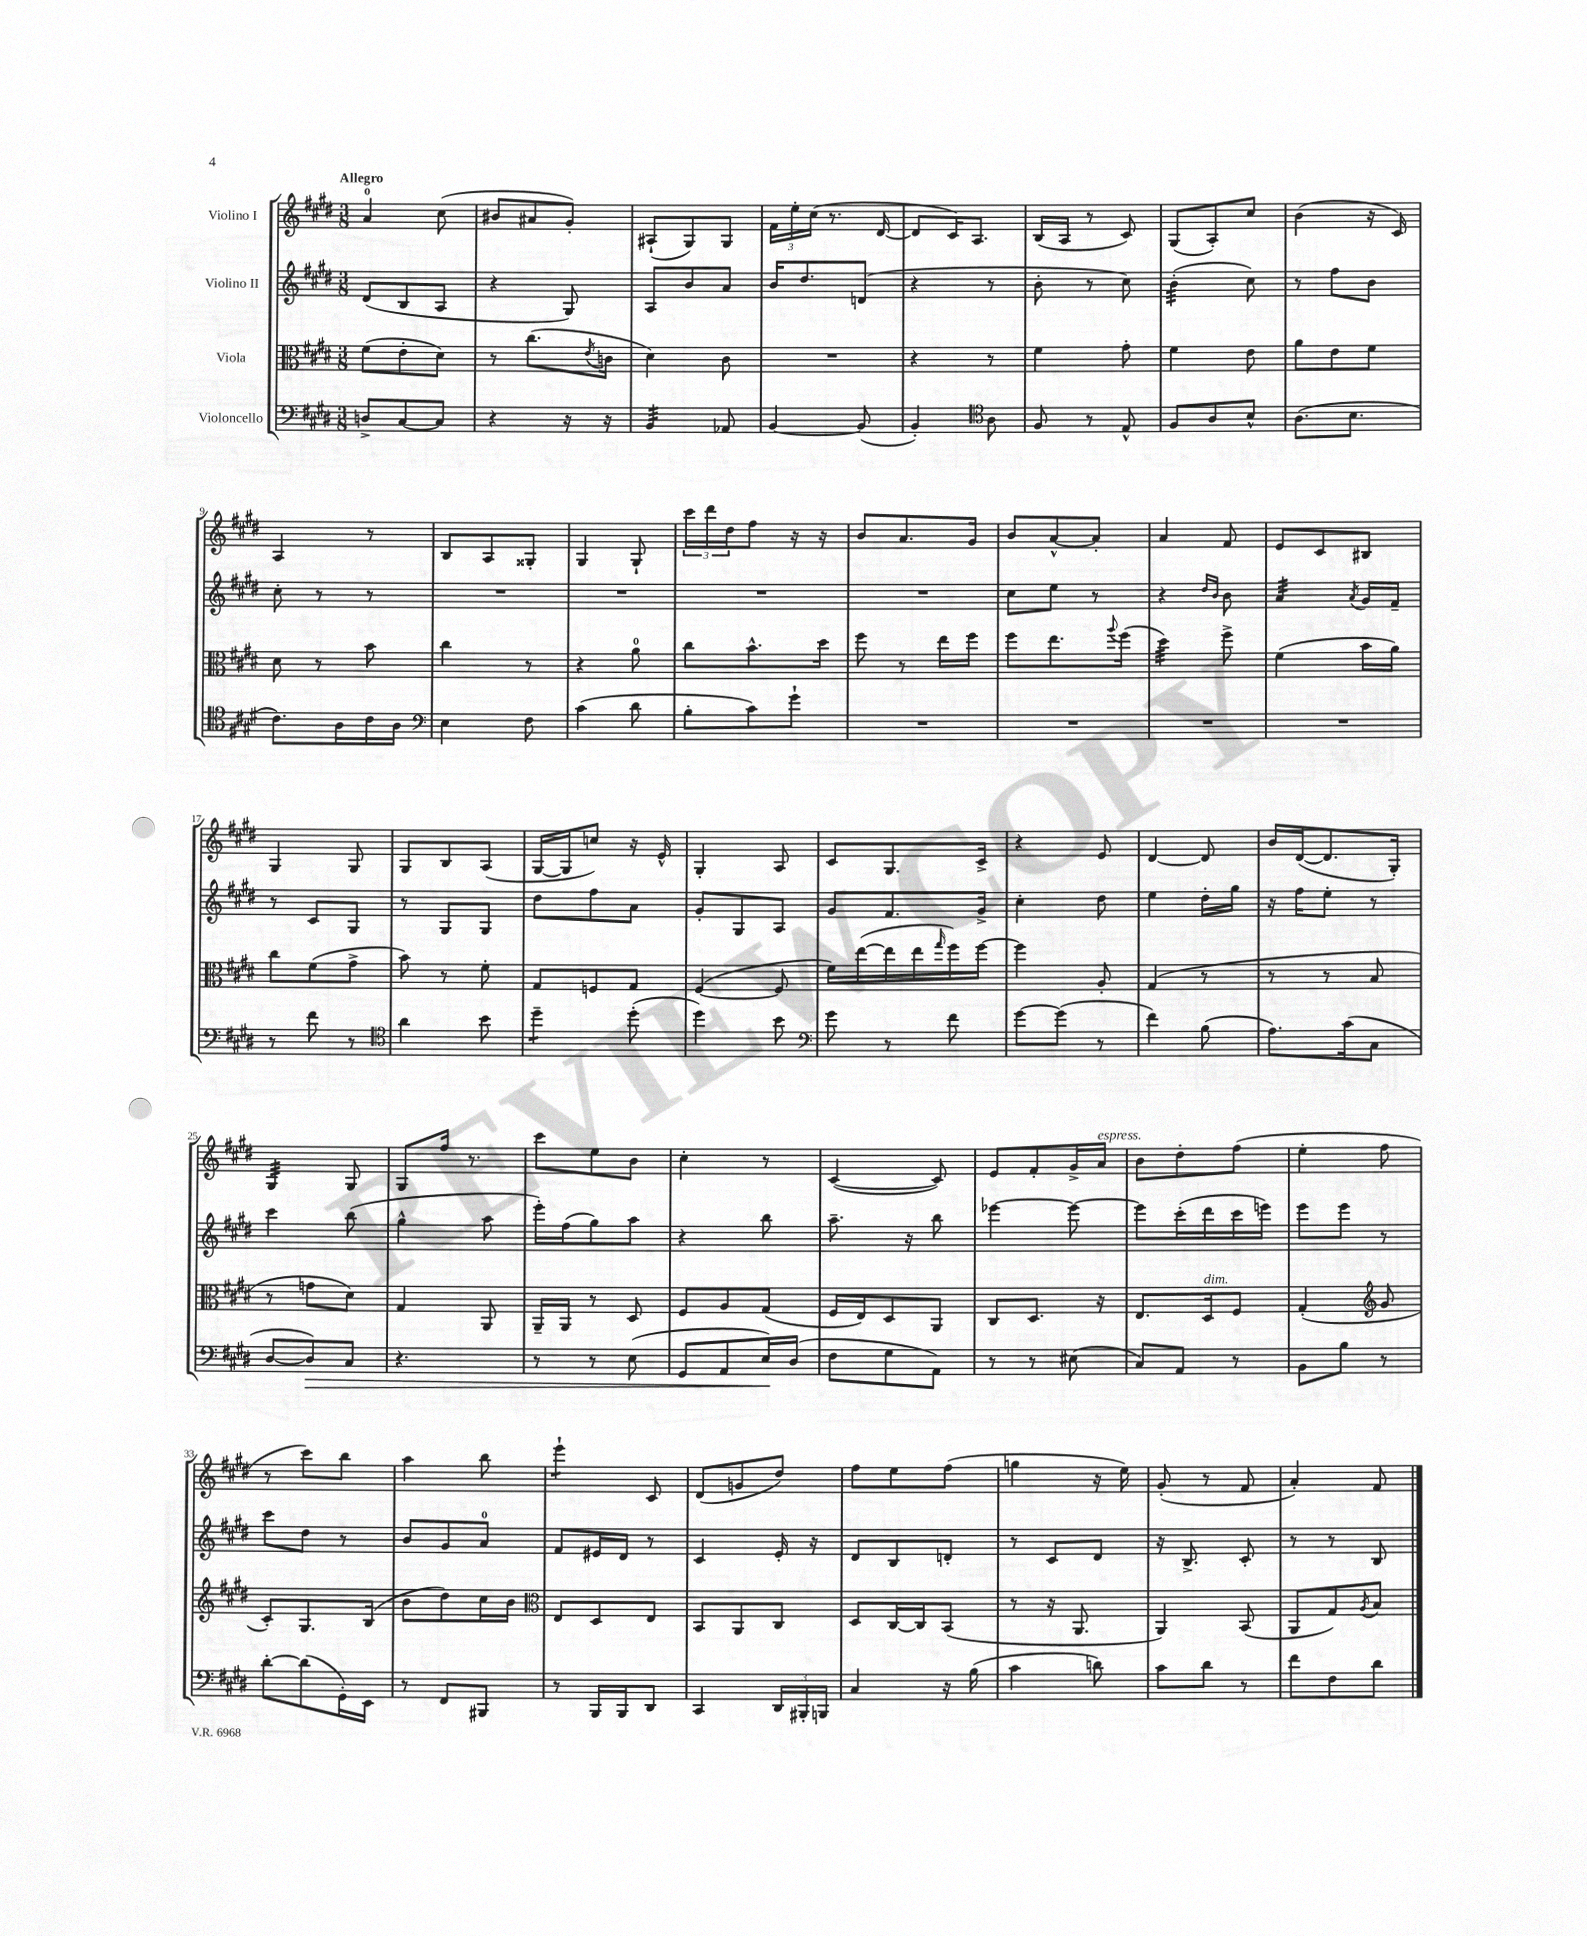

**kern	**kern	**kern	**kern
*staff4	*staff3	*staff2	*staff1
*clefF4	*clefC3	*clefG2	*clefG2
*k[f#c#g#d#]	*k[f#c#g#d#]	*k[f#c#g#d#]	*k[f#c#g#d#]
*M3/8	*M3/8	*M3/8	*M3/8
8D^/L	(8f#\L	(8d#/L	4a/
[8C#/	8e'\	8B/	.
8C#/]J	8d#\J)	8A/J	(8cc#\
=	=	=	=
4r	8r	4r	8b#/L
.	(8.cc#\L	.	8a#/
16r	.	8G#/)	8g#'/J)
.	8qe/	.	.
16r	16c\Jk	.	.
=	=	=	=
4BB/	4d#\)	8A/L	(8A#`/L
.	.	8b/	8G#/)
8AA-/	8c#\	8a/J	8G#/J
=	=	=	=
[4BB/	4.r	16b/LK	24f#\LL
.	.	.	24ee'\
.	.	8.dd#/	.
.	.	.	(24cc#\JJ
.	.	.	8.r
(8BB/]	.	(8d/J	.
.	.	.	[16d#/
=	=	=	=
4BB'/)	4r	4r	8d#/]L
.	.	.	16c#/K)
.	.	.	8.A/J
*clefC4	*	*	*
8A\	8r	8r	.
=	=	=	=
8F#/	4f#\	8b'\	(16B/LL
.	.	.	16A/JJ
8r	.	8r	8r
8E^^/	8g#'\	8cc#\)	8c#/)
=	=	=	=
8F#/L	4f#\	(4b'\	(8G#/L
8A/	.	.	8A'/)
8B^^/J	8e\	8cc#\)	8cc#/J
=	=	=	=
(8.A\L	8a\L	8r	(4b\
.	8e\	8ff#\L	.
8.B\J	.	.	.
.	8f#\J	8b\J	16r
.	.	.	16c#/)
=	=	=	=
8.c#\L)	8d#\	8cc#'\	4A/
.	8r	8r	.
16A\L	.	.	.
16c#\	8b\	8r	8r
16A\JJ	.	.	.
=	=	=	=
*clefF4	*	*	*
4E\	4cc#\	4.r	8B/L
.	.	.	8A/
8F#\	8r	.	8G##'/J
=	=	=	=
(4c#\	4r	4.r	4G#/
8d#\	8a\	.	8G#`/
=	=	=	=
8B'\L	8cc#\L	4.r	24ccc#\LL
.	.	.	24ddd#\
.	.	.	24dd#\J
8c#\)	8.b^^\	.	8ff#\J
8g#`\J	.	.	16r
.	16dd#\Jk	.	16r
=	=	=	=
4.r	8ff#\	4.r	8b/L
.	8r	.	8.a/
.	16ee\LL	.	.
.	16ff#\JJ	.	16g#/Jk
=	=	=	=
4.r	8ff#\L	8cc#\L	8b/L
.	8.ee\	8ee\J	[8a^^/
.	.	8r	8a'/]J
.	8qqaa/	.	.
.	(16ff#\Jk	.	.
=	=	=	=
4.r	4dd#\)	4r	4a/
.	.	16qqdd#/LL	.
.	.	16qqb/JJ	.
.	8ff#^\	8b\	8f#/
=	=	=	=
4.r	(4f#\	4a/	8e/L
.	.	.	8c#/
.	.	8qa/	.
.	16b\LL	16g#/LL	8B#/J
.	16a\JJ)	16f#~/JJ	.
=	=	=	=
8r	8cc#\L	8r	4G#/
8f#\	(8f#\	8c#/L	.
8r	8g#^\J	8G#/J	8G#/
=	=	=	=
*clefC4	*	*	*
4a\	8b\)	8r	8G#/L
.	8r	8G#/L	8B/
8b\	8f#'\	8G#/J	(8A/J
=	=	=	=
4dd#~\	8G#/L	8dd#\L	[16G#/LL
.	.	.	16G#/]J
.	8F/	8ff#\	8cc/J)
(8dd#'\	8G#/J	8a\J	16r
.	.	.	16e^^/
=	=	=	=
4dd#\)	([4F#/	8g#'/L	4G#'/
.	.	8G#/	.
8b\	8F#/]	8A/J	8A/
=	=	=	=
*clefF4	*	*	*
8g#\	16f#\LL)	8g#/L	8c#/L
.	([16ee\	.	.
8r	16ee\]	8.f#/	8.G#/
.	16ee\	.	.
.	16qqgg#/	.	.
8f#\	16ff#\)	.	.
.	[16ff#\JJ	16g#^/Jk	16c#^/Jk
=	=	=	=
[8g#\L	4ff#\]	4cc#'\	4r
(8g#\]J	.	.	.
8r	8A'/	8dd#\	8e/
=	=	=	=
4f#\)	(4G#/	4ee\	[4d#/
(8B\	8r	16dd#'\LL	8d#/]
.	.	16gg#\JJ	.
=	=	=	=
8.A\L)	8r	16r	16b/LL
.	.	16ff#\LK	([16d#/J
.	8r	8ee'\J	8.d#/]
(16c#\k	.	.	.
8C#\J	8B/	8r	.
.	.	.	16G#'/Jk)
=	=	=	=
[8D#/L	8r	4ccc#\	4G#/
8D#/])	8g\L	.	.
8C#/J	8d#\J)	(8bb\	8G#/
=	=	=	=
4.r	4G#/	4gg#^^\	8G#/L
.	.	.	16ff#/Jk
.	.	.	8.r
.	8AA/	8aa\	.
=	=	=	=
8r	16AA~/LL	16eee'\LL)	8ccc#\L
.	16AA/JJ	(16ff#\J	.
8r	8r	8gg#\)	8ee\
(8E\	8D#/	8aa\J	8b\J
=	=	=	=
8GG#/L	8F#/L	4r	4cc#'\
8AA/	8A/	.	.
16E/L)	(8G#/J	8bb\	8r
(16D#/JJ	.	.	.
=	=	=	=
8F#\L	16F#/LL	8.aa~\	([4c#/
.	16E/J)	.	.
8G#\	8D#/	.	.
.	.	16r	.
8AA\J)	8AA/J	8bb\	8c#/])
=	=	=	=
8r	8C#/L	[4eee-\	8e/L
8r	8.D#/J	.	8f#'/
(8E#\	.	8eee-\_	16g#^/L
.	16r	.	16a/JJ
=	=	=	=
8C#/L)	8.E/L	8eee-\]L	8b\L
8AA/J	.	(16ccc#'\L	8dd#'\
.	16D#/k	16ddd#\	.
8r	8F#/J	16ccc#\	(8ff#\J
.	.	16eee\JJ)	.
=	=	=	=
8BB\L	(4G#'/	8eee\L	4ee'\
8B\J	.	8eee\J	.
*	*clefG2	*	*
8r	8g#/	8r	8ff#\
=	=	=	=
[8d#'\L	8c#'/L)	8ccc#\L	8r
(8d#\]	8.G#/	8dd#\J	8ccc#\L)
16GG#'\L)	.	8r	8bb\J
16EE\JJ	(16B/Jk	.	.
=	=	=	=
8r	8b\L	8b/L	4aa\
8FF#/L	8dd#\)	8g#/	.
8BBB#/J	16cc#\L	8a/J	8bb\
.	16b\JJ	.	.
=	=	=	=
*	*clefC3	*	*
8r	8E/L	8f#/L	4eee`\
16BBB/LL	8D#/	16e#/L	.
16BBB/J	.	16d#/JJ	.
8DD#/J	8E/J	8r	8c#/
=	=	=	=
4CC#/	8BB/L	4c#/	(8d#/L
.	8AA/	.	8g/
24DD#/LL	8C#/J	16e'/	8dd#/J)
24BBB#'/	.	.	.
.	.	16r	.
24BBB/JJ	.	.	.
=	=	=	=
4C#/	8D#/L	8d#/L	8ff#\L
.	[16C#/L	8B/	8ee\
.	16C#/]J	.	.
16r	(8BB/J	8d'/J	(8ff#\J
(16B\	.	.	.
=	=	=	=
4c#\	8r	8r	4gg\
.	16r	8c#/L	.
.	8.AA/	.	.
8d\)	.	8d#/J	16r
.	.	.	16ee\)
=	=	=	=
8c#\L	4AA/)	16r	(8g#'/
.	.	8.B^/	.
8d#\J	.	.	8r
8r	(8BB/	8c#'/	8f#/
=	=	=	=
8f#\L	8AA/L	8r	4a'/)
8F#\	8G#/)	8r	.
.	8qA/	.	.
8d#\J	8B/J	8B/	8f#/
==	==	==	==
*-	*-	*-	*-
